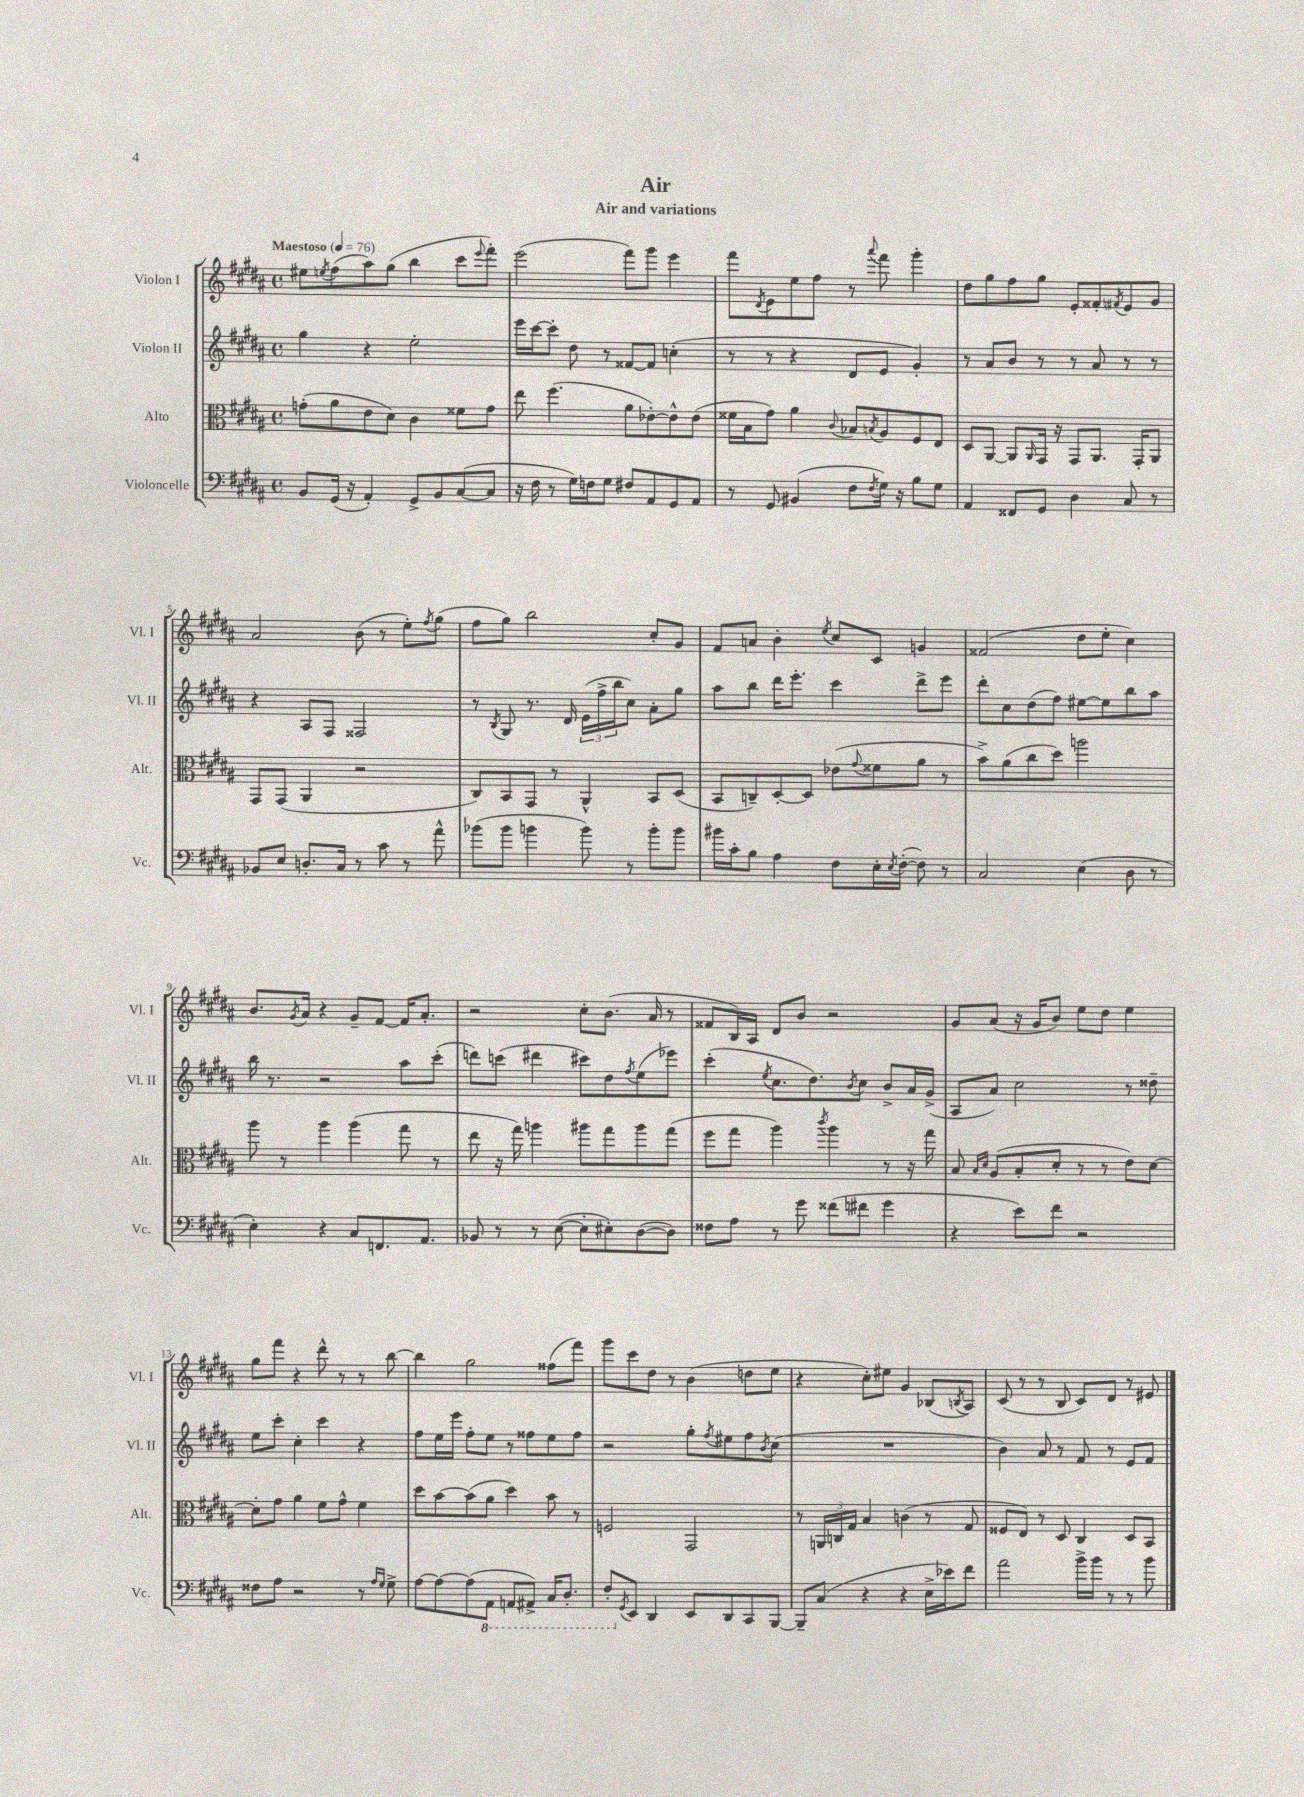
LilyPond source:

\header { title = "Air" subtitle = "Air and variations" }
<<
\new StaffGroup <<
\new Staff = "s0" \with { instrumentName = "Violon I" shortInstrumentName = "Vl. I" } {
    \clef treble \key b \major \defaultTimeSignature \time 4/4 \tempo "Maestoso" 4 = 76
    eis''8 \acciaccatura { e''8 } fis''8( ais''8) gis''8( b''4 cis'''8 \appoggiatura { e'''8 } fis'''8-.) |
    e'''2( fis'''8) gis'''8 e'''4 |
    fis'''8 \acciaccatura { dis'8 } e'8 e''8 fis''8 r8 \appoggiatura { ais'''8 } fis'''8 gis'''4-. |
    dis''8 gis''8 fis''8 gis''8 e'8-. fisis'8-. \acciaccatura { fis'8 } e'8 gis'8 |
    ais'2 b'8( r8 e''8-.) \acciaccatura { fis''8 } gis''8( |
    fis''8 gis''8) b''2 cis''8-. gis'8 |
    fis'8 a'8 b'4-. \acciaccatura { e''8 } cis''8 cis'8 g'4 |
    fisis'2( dis''8 e''8-. cis''4) |
    b'8. \acciaccatura { gis'8 } ais'16 r4 gis'8-- fis'8~ fis'16 ais'8.-. |
    r2 cis''8-. b'8.( ais'16 r8 |
    fisis'8 b16) ais16 dis'8 b'8 r2 |
    gis'8 ais'8( r16 gis'16 b'8) e''8 dis''8 e''4 |
    gis''8 fis'''8 r4 dis'''8-^ r8 r8 b''8~ |
    b''4 gis''2 fisis''8( fis'''8) |
    gis'''8 cis'''8 dis''8 r8 b'4( d''8 e''8 |
    r4 cis''8-.) eis''8 gis'4 bes8( \acciaccatura { b8 } ais8) |
    cis'8( r8 r8 b8 cis'8) dis'8 r8 eis'8 \bar "|." |
}
\new Staff = "s1" \with { instrumentName = "Violon II" shortInstrumentName = "Vl. II" } {
    \clef treble \key b \major \defaultTimeSignature \time 4/4
    gis''4 r4 e''2-. |
    e'''16 cis'''16~ cis'''8-. dis''8 r8 fisis'8~ fisis'8 c''4-.( |
    r8 r8 r4 dis'8 e'8 gis'4-.) |
    r8 ais'8 b'8 r8 r8 ais'8 r8 r8 |
    r4 ais8 fis8 fisis2 |
    r8 \acciaccatura { b8 } gis8 r8. dis'16 \tuplet 3/2 { e'16( fis''16-> b''16 } cis''8) ais'8-. gis''8 |
    ais''8 b''8 dis'''16 e'''8.-. cis'''4 dis'''8-> e'''8 |
    dis'''8-. cis''8 dis''8( fis''8) eis''8~ eis''8 b''8 ais''8 |
    b''16 r8. r2 ais''8 cis'''8-.( |
    d'''8) c'''8( dis'''4 cis'''8) dis''8 \acciaccatura { fis''8 } e''8( ees'''8) |
    cis'''4-.( \acciaccatura { e''8 } cis''8. dis''8.) \acciaccatura { b'8 } cis''8 b'8-> ais'16 gis'16->( |
    ais8 ais'8) cis''2 r8 disis''8-- |
    e''8 cis'''8-. cis''4-. cis'''4 r4 |
    fis''8 e''16 e'''16 fis''8-. e''8 r8 fisis''8 e''8 fisis''8 |
    r2 gis''8-. \acciaccatura { fis''8 } eis''8 fis''8 \acciaccatura { b'8 } cis''8( |
    R1 |
    b'4) ais'8 r8 fis'8 r8 e'8 fis'8 \bar "|." |
}
\new Staff = "s2" \with { instrumentName = "Alto" shortInstrumentName = "Alt." } {
    \clef alto \key b \major \defaultTimeSignature \time 4/4
    g'8-.( ais'8 e'8 dis'8) cis'4 fisis'8 g'8 |
    e''8 fis''4.( ais'8 ees'8~-.) ees'8-^ ees'8( |
    fisis'16 b16 gis'8) ais'4 \appoggiatura { cis'8 } bes8 \acciaccatura { b8 } ais8 fis8 e8 |
    dis8 ais,8~ ais,8 \grace { ais,16 } gis,16 r16 gis,8 ais,8. gis,16-. ais,8 |
    gis,8 gis,8( ais,4 r2 |
    cis8) b,8 gis,8 r8 ais,4-^ b,8 dis8( |
    b,8 c8--) dis8~-. dis8 ees'8( \appoggiatura { gis'8 } fisis'8 ais'8 r8 |
    b'8->) ais'8( cis''8 dis''8) a''2 |
    ais''8 r8 ais''4 ais''4( gis''8 r8 |
    e''8 r16 gis''16) a''4 ais''8 gis''8 ais''8 gis''8( |
    fis''8 gis''8 ais''4) \acciaccatura { cis'''8 } ais''4 r8 r16 gis''16 |
    b8 \grace { b16 dis'16 } ais8( b8-. dis'8-. r8 r8 e'8) dis'8~ |
    dis'8-. gis'8 ais'4 fis'8 gis'8-^ fis'4 |
    dis''8 b'8~ b'8( ais'8 dis''4) b'8 r8 |
    f2 gis,2 |
    r8 \tuplet 3/2 { a,16 c16 gis16 } b4 c'4( r8 gis8 |
    fisis8 e8) r8 dis8 cis4 dis8 b,8 \bar "|." |
}
\new Staff = "s3" \with { instrumentName = "Violoncelle" shortInstrumentName = "Vc." } {
    \clef bass \key b \major \defaultTimeSignature \time 4/4
    b,8 gis,16( r16 ais,4-.) gis,8-> b,8 cis8~( cis8 |
    r16 fis16 r8 gis16) f16 gis8 fis8 ais,8 gis,8 ais,8 |
    r8 gis,8 bis,4( fis8 \acciaccatura { fis8 } gis16) r16 b8 gis8 |
    ais,4 fisis,8 gis,8 dis4 cis8 r8 |
    bes,8 e8 d8.-. cis16 r8 cis'8 r8 ais'8-^ |
    bes'8( bes'8 b'4 b'8) r8 b'8-. b'8 |
    bis'16 cis'16-. b8 ais4 fis8 e16-. \acciaccatura { e8 } fis16~-.( fis8) r8 |
    cis2 e4( dis8 r8 |
    e4-.) r4 cis8 f,8. ais,8. |
    bes,8 r8 r8 e8~( e8-. eis8-.) dis8~( dis8) |
    fisis8 ais8 r8 gis'8 fisis'8( fis'8 gis'4 |
    r4 e'8) fis'8 r2 |
    fisis8 ais8 r2 r8 \grace { ais16 gis16 } gis8-> |
    ais8~ ais8~ ais8( \ottava #-1 ais,,8 a,,8 ais,,8->) cis,16 dis,8.-. |
    fis,8-. \ottava #0 \acciaccatura { gis,8 } e,8 dis,4 e,8 dis,8 cis,8 b,,8~ |
    b,,8-- cis8( r4 r4 e16-> ees'16) fis'8 |
    ais'2 b'16-> b'16 r8 r8 b'8 \bar "|." |
}
>>
>>
